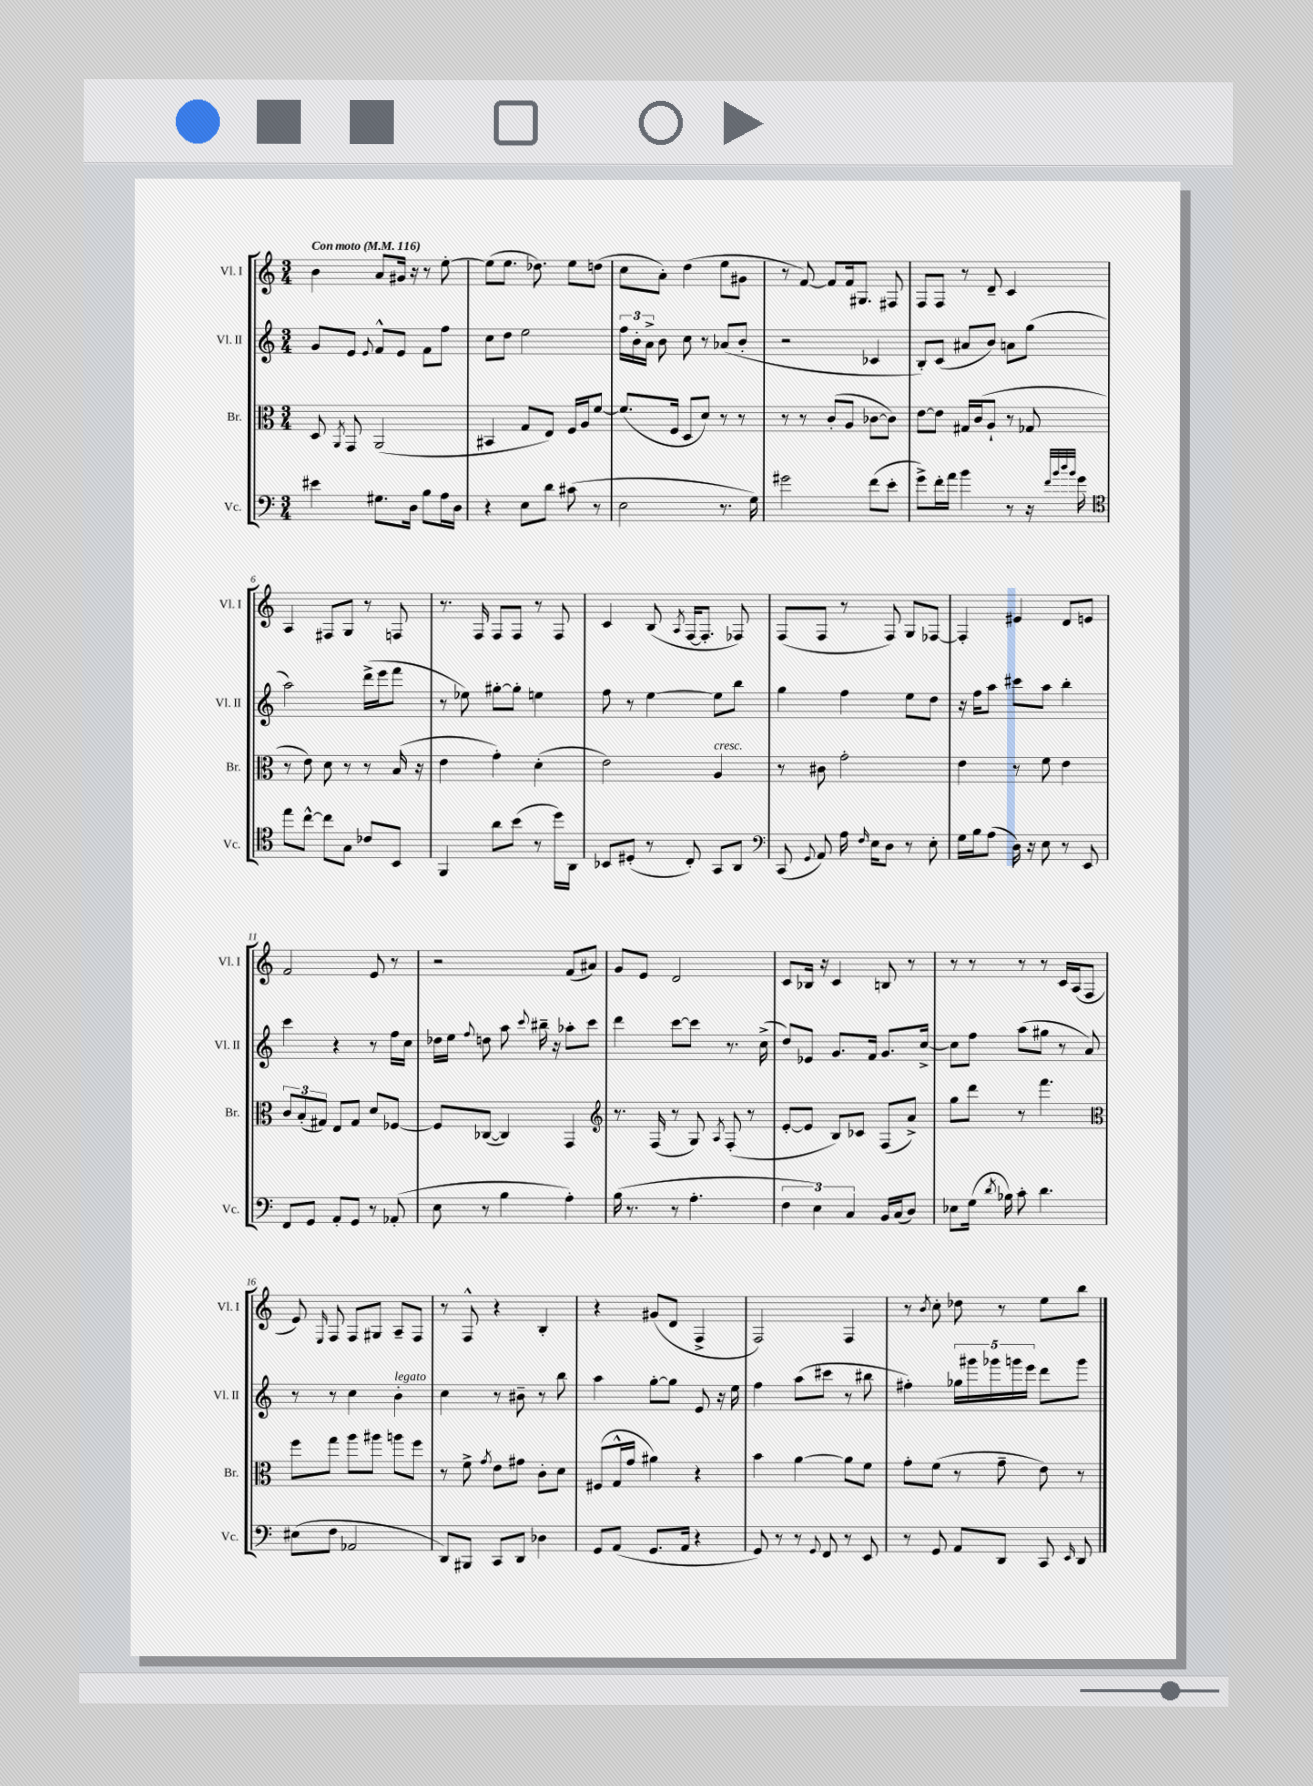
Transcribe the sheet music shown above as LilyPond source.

<<
\new StaffGroup <<
\new Staff = "s0" \with { instrumentName = "Vl. I" shortInstrumentName = "Vl. I" } {
    \clef treble \key c \major \numericTimeSignature \time 3/4 \tempo "Con moto" 4 = 116
    \autoBeamOff b'4 a'8[ gis'16] r16 r8 e''8~-. |
    e''8[( e''8.] des''8.) e''8[ d''8]( |
    c''8[ a'8]-.) d''4( e''8[ gis'8] |
    r8 f'8~) f'8[ f'16 gis8.] fis8 |
    f8[ f8] r8 d'8-- c'4 |
    a4 fis8[ g8] r8 f8 |
    r8. f16 f8[ f8] r8 f8 |
    c'4 b8( \acciaccatura { a8 } f16[~ f8.]-. fes8) |
    f8[( f8] r8 f8) g8[ fes8]~ |
    fes4-. eis'4 d'8[ e'8] |
    f'2 e'8 r8 |
    r2 f'8[( ais'8]) |
    g'8[ e'8] d'2 |
    c'8[ bes16] r16 c'4 b8 r8 |
    r8 r8 r8 r8 c'16[ a16( f8] |
    e'8) \grace { e16 } f8 f8[ gis8] a8[-- f8] |
    r8 f8-^ r4 b4-. |
    r4 gis'8[( d'8] f4-> |
    f2) f4 |
    r8 \acciaccatura { b'8 } c''8-. des''8 r8 e''8[ b''8] \bar "|." |
}
\new Staff = "s1" \with { instrumentName = "Vl. II" shortInstrumentName = "Vl. II" } {
    \clef treble \key c \major \numericTimeSignature \time 3/4
    \autoBeamOff g'8[ e'8] \appoggiatura { e'8 } f'8[-^ e'8] f'8[ f''8] |
    c''8[ d''8] e''2 |
    \tuplet 3/2 { f''16[ b'16-. a'16]-> } b'8 c''8 r8 aes'8[( b'8]-. |
    r2 ces'4 |
    b8[-.) c'8]( ais'8[ b'8]) a'8[ g''8]( |
    a''2) d'''16[->( e'''16 f'''8] |
    r8 ees''8) gis''8[~-. gis''8]-. e''4 |
    f''8 r8 e''4~ e''8[ b''8] |
    g''4 f''4 e''8[ d''8] |
    r16 f''16[ a''8] cis'''8[ a''8] b''4-. |
    c'''4 r4 r8 f''16[ c''16] |
    des''16[ e''16] \appoggiatura { f''8 } d''8 a''8 \appoggiatura { c'''8 } bis''16-- r16 aes''8[-. c'''8] |
    d'''4 c'''8[~ c'''8] r8. c''16->( |
    d''8[) ees'8] g'8.[ f'16] g'8.[ c''16]~-> |
    c''8[ f''8] a''8[( gis''8] r8 a'8) |
    r8 r8 c''4 b'4-.^\markup { \italic "legato" } |
    c''4 r8 bis'8-- r8 b''8 |
    a''4 g''8[~-. g''8] e'8 r16 e''16 |
    f''4 a''8[( cis'''8] r8 bis''8 |
    fis''4-.) \tuplet 5/4 { ges''16[ gis'''16 ges'''16 g'''16 e'''16] } d'''8[ g'''8] \bar "|." |
}
\new Staff = "s2" \with { instrumentName = "Br." shortInstrumentName = "Br." } {
    \clef alto \key c \major \numericTimeSignature \time 3/4
    \autoBeamOff d8 \acciaccatura { a,8 } g,8 a,2( |
    bis,4 g8[ e8]) f16[ a16 f'8]~ |
    f'8.[( f16] d8[ d'8]) r8 r8 |
    r8 r8 c'8[-.( a8] ces'8[~ ces'8]) |
    e'8[~ e'8] gis16[ c'16( a8]-! r8 ges8 |
    r8 e'8) d'8 r8 r8 b16( r16 |
    e'4 g'4-.) d'4-.( |
    e'2) a4^\markup { \italic "cresc." } |
    r8 cis'8 g'2-. |
    e'4 r8 f'8 e'4 |
    \tuplet 3/2 { c'8[ b8-.( gis8]) } e8[ gis8] d'8[ fes8]~ |
    fes8[ ces8]~( ces4) g,4 |
    \clef treble r8. f16( r8 g8) \acciaccatura { a8 } f8-.( r8 |
    e'8[~-. e'8] b8[) ces'8] f8[( a'8]->) |
    g''8[ d'''8] r8 f'''4. |
    \clef alto f''8[ g''8] a''8[ ais''8] a''8[ f''8] |
    r8 f'8-> \acciaccatura { g'8 } e'8[ gis'8] c'8[-. d'8] |
    fis8[( g16-^ g'16] ais'4) r4 |
    b'4 a'4~ a'8[ f'8] |
    g'8[-. f'8]( r8 g'8-- e'8) r8 \bar "|." |
}
\new Staff = "s3" \with { instrumentName = "Vc." shortInstrumentName = "Vc." } {
    \clef bass \key c \major \numericTimeSignature \time 3/4
    \autoBeamOff eis'4 gis8.[ d16] b8[ a16 d16] |
    r4 e8[ d'8] cis'8( r8 |
    e2 r8. g16) |
    gis'2 f'8[( e'8]-. |
    g'8[->) f'16-. a'16] b'4 r8 r16 \grace { f'32[ b'32 d''32 b'32] } g'16 |
    \clef tenor e''8[ c''8]~-^ c''8[ g8] ces'8[ b,8] |
    f,4 a'8[ b'8]( r8 d''16[) a,16] |
    bes,8[ dis8]-.( r8 c8-.) g,8[ a,8] |
    \clef bass c,8( \appoggiatura { g,8 } a,8) a16 \grace { f16 } e16[ d8] r8 e8-. |
    g16[ b16 a8]( d16) r16 e8 r8 e,8 |
    f,8[ g,8] a,8[-. g,8] r8 aes,8-.( |
    e8 r8 b4 a4-.) |
    b16( r8. r8 a4.-. |
    \tuplet 3/2 { f4 e4) c4 } b,16[ c16( d8]) |
    ees8[ g16]( \acciaccatura { d'8 } bes16) c'8-. d'4. |
    eis8[( f8] aes,2 |
    d,8[) bis,,8] c,8[ d,8] des4 |
    g,8[ a,8]( g,8.[ a,16] r4 |
    g,8) r8 r8 \appoggiatura { g,8 } f,8 r8 e,8 |
    r8 g,8 a,8[ d,8] c,8 \grace { e,16 } d,8 \bar "|." |
}
>>
>>
